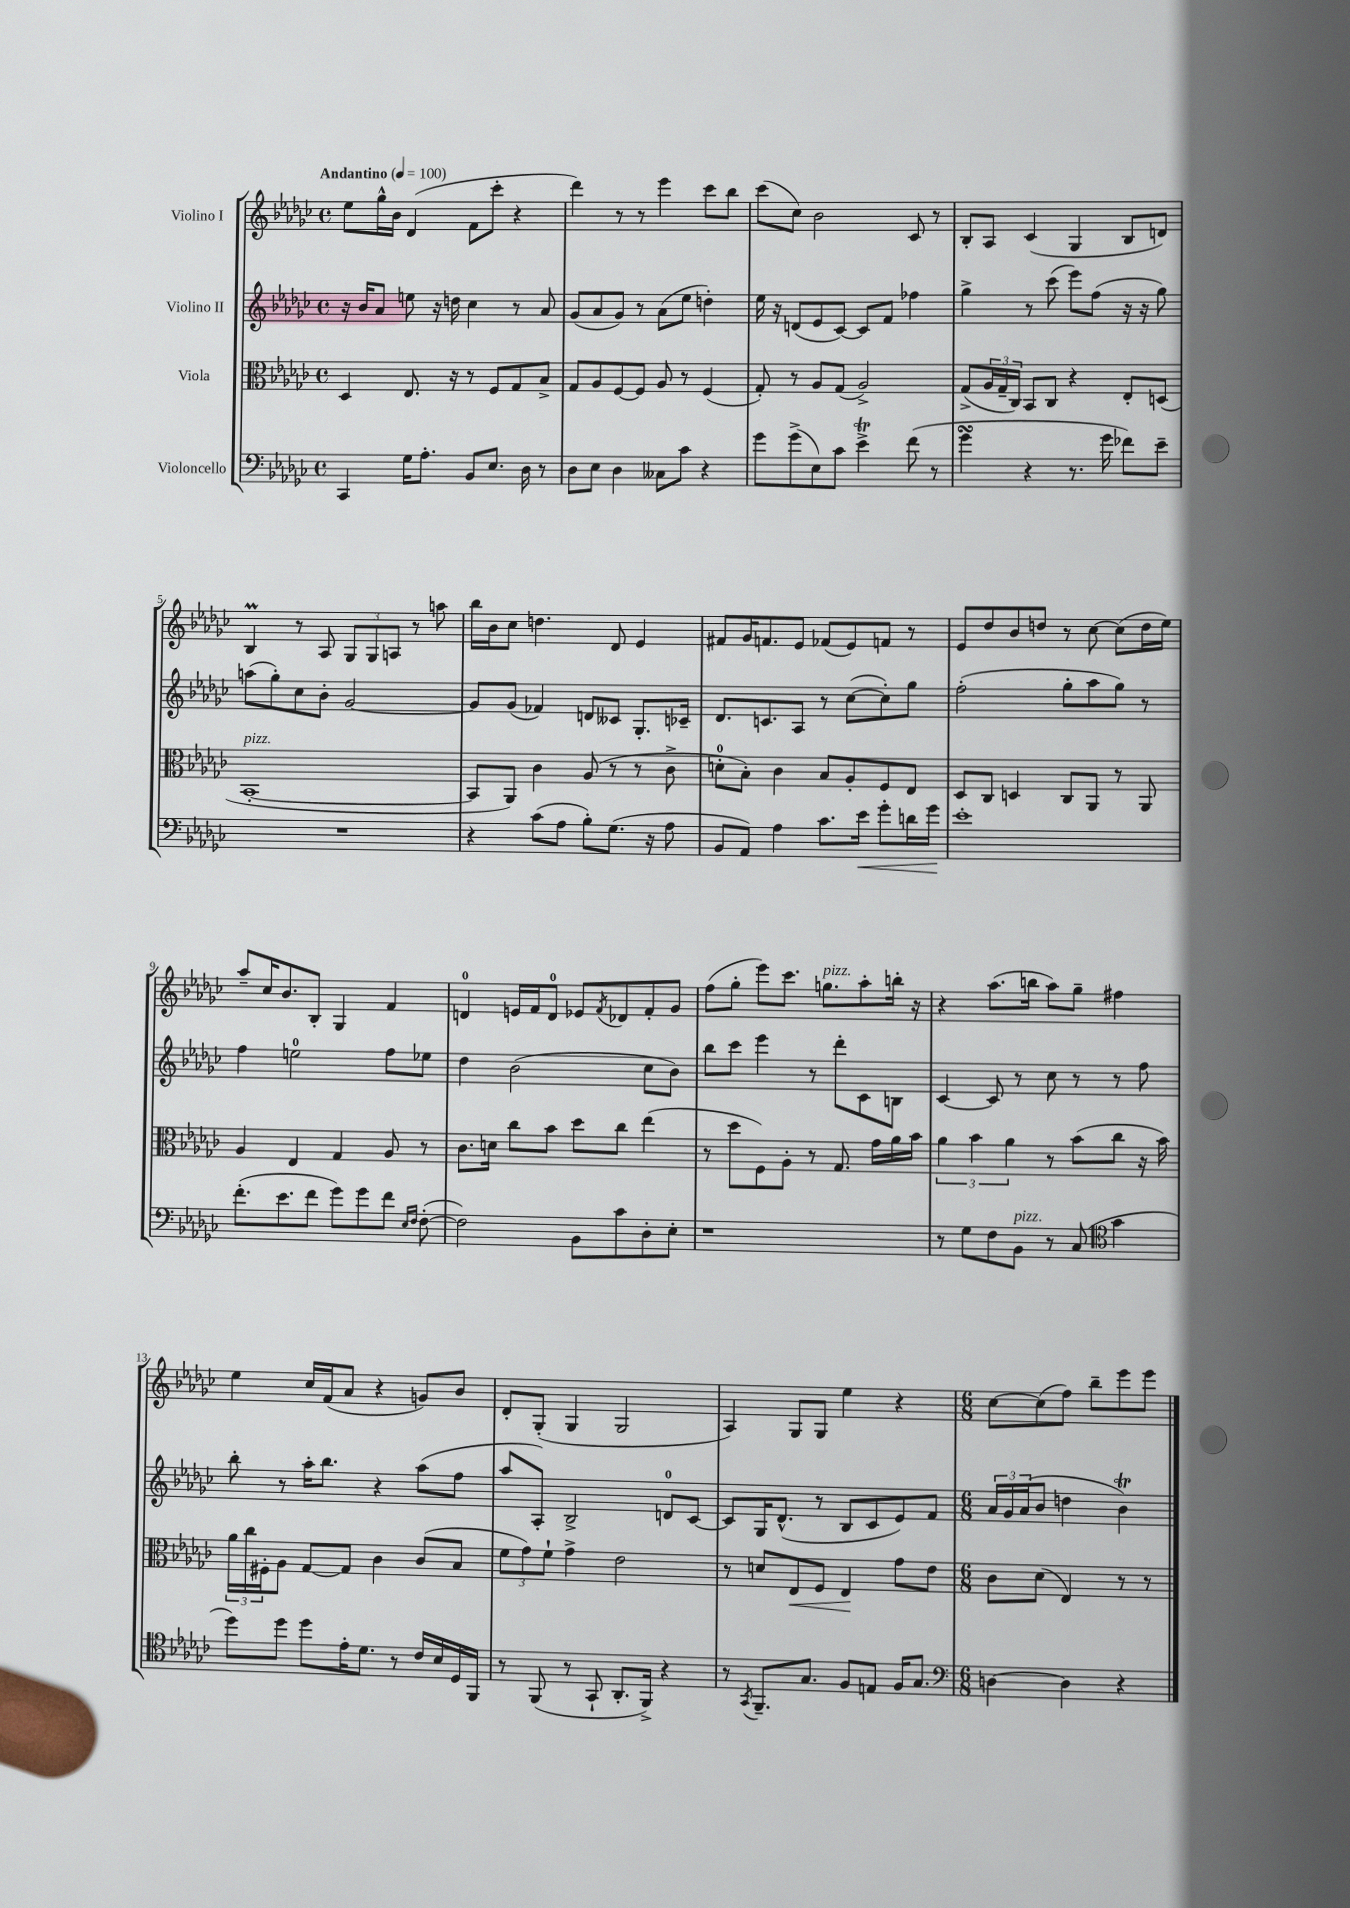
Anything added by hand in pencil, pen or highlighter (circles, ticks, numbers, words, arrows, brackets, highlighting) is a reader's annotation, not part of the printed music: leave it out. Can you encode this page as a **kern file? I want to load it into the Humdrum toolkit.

**kern	**dynam	**kern	**dynam	**kern	**kern
*part4	*part4	*part3	*part3	*part2	*part1
*staff4	*staff4	*staff3	*staff3	*staff2	*staff1
*I"Violoncello	*	*I"Viola	*	*I"Violino II	*I"Violino I
*clefF4	*	*clefC3	*	*clefG2	*clefG2
*k[b-e-a-d-g-c-]	*	*k[b-e-a-d-g-c-]	*	*k[b-e-a-d-g-c-]	*k[b-e-a-d-g-c-]
*M4/4	*	*M4/4	*	*M4/4	*M4/4
*met(c)	*	*met(c)	*	*met(c)	*met(c)
*MM100	*	*MM100	*	*MM100	*MM100
=1	=1	=1	=1	=1	=1
!	!	!	!	!	!LO:TX:a:B:t=Andantino
4CC-/	.	4D-/	.	16r	8ee-\L
.	.	.	.	16b-/KL	.
.	.	.	.	8a-/J	16gg-^^\L
.	.	.	.	.	16b-\JJ
16G-\KL	.	8.E-/	.	8een\	(4d-/
8.A-'\J	.	.	.	.	.
.	.	.	.	16r	.
.	.	16r	.	16ddn\	.
8BB-/L	.	8r	.	4cc-\	8f\L
8.E-/J	.	8F/L	.	.	8ccc-'\J
.	.	8G-/	.	8r	4r
16D-\	.	.	.	.	.
8r	.	8B-^/J	.	8a-/	.
=2	=2	=2	=2	=2	=2
8D-\L	.	8G-/L	.	(8g-/L	4ddd-\)
8E-\J	.	8A-/	.	8a-/	.
4D-\	.	[8F/	.	8g-/J)	8r
.	.	8F/J]	.	8r	8r
8C--X\L	.	8A-/	.	(8a-\L	4eee-\
8c-\J	.	8r	.	8ee-\J	.
4r	.	(4F/	.	4ddn'\)	8ccc-\L
.	.	.	.	.	8bb-\J
=3	=3	=3	=3	=3	=3
8g-\L	.	8G-'/)	.	16ee-\	(8ccc-\L
.	.	.	.	16r	.
(8g-^\	.	8r	.	(8dn/L	8cc-\J)
8E-\)	.	8A-/L	.	8e-/	2b-\
8c-\J	.	(8G-/J	.	[8c-/J)	.
4e-T^\	.	2A-^/)	.	8c-/L]	.
.	.	.	.	8f/J	.
(8f\	.	.	.	4ff-X\	8c-/
8r	.	.	.	.	8r
=4	=4	=4	=4	=4	=4
4g-sSSs\	.	(8G-^/L	.	4gg-^\	8B-'/L
.	.	24A-/L	.	.	8A-/J
.	.	24G-~/	.	.	.
.	.	24C-/JJ)	.	.	.
4r	.	8BB-/L	.	8r	(4c-/
.	.	8C-/J	.	(8ccc-\	.
8.r	.	4r	.	8eee-\L)	4G-/
.	.	.	.	(8ff\J	.
16g-\	.	.	.	.	.
8f-X\L)	.	8E-'/L	.	16r	8B-/L
.	.	.	.	16r	.
8e-~\J	.	(8Dn/J	.	8gg-\)	8dn/J)
!!LO:LB:g=z
=5	=5	=5	=5	=5	=5
!	!	!LO:TX:a:i:t=pizz.	!	!	!
1r	.	[1BB-'	.	(8aan\L	4B-m/
.	.	.	.	8gg-'\)	.
.	.	.	.	8cc-\	8r
.	.	.	.	8b-'\J	8A-/
.	.	.	.	[2g-/	12G-/L
.	.	.	.	.	12G-/
.	.	.	.	.	12An/J
.	.	.	.	.	8r
.	.	.	.	.	8aan\
=6	=6	=6	=6	=6	=6
4r	.	8BB-/L]	.	8g-/L]	16bb-\LL
.	.	.	.	.	16b-\J
.	.	8AA-/J)	.	(8g-/J	8cc-\J
(8c-\L	.	4c-\	.	4f-X/)	4.ddn\
8A-\J	.	.	.	.	.
8B-'\L)	.	(8A-/	.	8dn/L	.
(8.G-\J	.	8r	.	8c--X/J	8d-/
.	.	8r	.	8.G-'/L	4e-/
16r	.	.	.	.	.
8A-\	.	8c-^\	.	.	.
.	.	.	.	16c-X~/Jk	.
=7	=7	=7	=7	=7	=7
8BB-/L	.	8dn'\L	.	8.d-/L	8f#X/L
8AA-/J)	.	8B-'\J)	.	.	16g-/K
.	.	.	.	8.cn/	8.fn/
4A-\	.	4c-\	.	.	.
.	.	.	.	8A-/J	8e-/J
8.c-\L	.	8B-/L	.	8r	(8f-X/L
.	.	8A-'/	.	([8cc-\L	8e-/)
!	!LO:HP:b	!	!	!	!
16e-\Jk	<	.	.	.	.
8g-'\L	.	8F/	.	8cc-'\])	8fn/J
16dn\L	.	8E-/J	.	8gg-\J	8r
16g-\JJ	.	.	.	.	.
.	[	.	.	.	.
=8	=8	=8	=8	=8	=8
1e-'	.	8D-/L	.	(2ff'\	8e-/L
.	.	8C-/J	.	.	8dd-/
.	.	4Dn/	.	.	8b-/
.	.	.	.	.	8ddn/J
.	.	8C-/L	.	8gg-'\L	8r
.	.	8AA-/J	.	8aa-\	[8cc-\
.	.	8r	.	8gg-\J)	(8cc-\L]
.	.	8AA-/	.	8r	16dd\L
.	.	.	.	.	16ee-\JJ)
!!LO:LB:g=z
=9	=9	=9	=9	=9	=9
(8.f'\L	.	4A-/	.	4ff\	8aa-~/L
.	.	.	.	.	16cc-/K
8.e-\	.	.	.	.	8.b-/
.	.	4E-/	.	2een\	.
8f\J	.	.	.	.	8B-'/J
8g-\L)	.	4G-/	.	.	4G-/
8g-\	.	.	.	.	.
8f\J	.	8A-/	.	8ff\L	4f/
16qqE-/LL	.	.	.	.	.
16qqF/JJ	.	.	.	.	.
([8F'\	.	8r	.	8ee-X\J	.
=10	=10	=10	=10	=10	=10
2F\])	.	8.c-\L	.	4dd-\	4dn/
.	.	16dn\Jk	.	.	.
.	.	8cc-\L	.	(2b-\	16en/LL
.	.	.	.	.	16f/J
.	.	8b-\J	.	.	8d/J
8BB-\L	.	8dd-\L	.	.	8e-X/L
.	.	.	.	.	8qf/
8c-\	.	8cc-\J	.	.	8d-X/
8D-'\	.	(4ee-\	.	8cc-\L	8f'/
8E-'\J	.	.	.	8b-\J)	8g-/J
=11	=11	=11	=11	=11	=11
1r	.	8r	.	8bb-\L	(8ff\L
.	.	8dd-\L	.	8ccc-\J	8gg-'\J
.	.	8F\)	.	4eee-\	8eee-\L)
.	.	8A-'\J	.	.	8.ccc-\J
.	.	8r	.	8r	.
!	!	!	!	!	!LO:TX:a:i:t=pizz.
.	.	.	.	.	8.ggn\L
.	.	8.G-/	.	8ddd-'\L	.
.	.	.	.	8c-\	8aa-'\
.	.	16g-\LL	.	.	.
.	.	16a-\	.	8Bn\J	16bbn'\Jk
.	.	16b-\JJ	.	.	16r
=12	=12	=12	=12	=12	=12
8r	.	6a-\	.	[4c-/	4r
8G-\L	.	.	.	.	.
.	.	6b-\	.	.	.
8F\	.	.	.	8c-/]	(8.aa-\L
.	.	6a-\	.	.	.
!LO:TX:a:i:t=pizz.	!	!	!	!	!
8BB-\J	.	.	.	8r	.
.	.	.	.	.	16bbn\Jk
8r	.	8r	.	8cc-\	8aa-\L)
(8C-/	.	(8b-\L	.	8r	8gg-~\J
*clefC4	*	*	*	*	*
4g-\	.	8cc-\J	.	8r	4ff#X\
.	.	16r	.	8ff\	.
.	.	16b-\)	.	.	.
!!LO:LB:g=z
=13	=13	=13	=13	=13	=13
8dd-\L)	.	24a-\LL	.	8bb-'\	4ee-\
.	.	24cc-\	.	.	.
.	.	24F#X'\J	.	.	.
8dd-\J	.	8A-\J	.	8r	.
8dd-\L	.	[8G-/L	.	16aa-'\KL	16cc-/LL
.	.	.	.	8.bb-\J	(16f/J
16e-'\K	.	8G-/J]	.	.	8a-/J
8.d-\J	.	.	.	.	.
.	.	4c-\	.	4r	4r
8r	.	.	.	.	.
16c-/LL	.	(8c-/L	.	(8aa-\L	8gn/L)
16B-/	.	.	.	.	.
16D-/	.	8B-/J	.	8ff\J	8b-/J
16FF/JJ	.	.	.	.	.
=14	=14	=14	=14	=14	=14
8r	.	12f\L	.	8aa-/L	8d-'/L
.	.	12g-\)	.	.	.
(8FF/	.	.	.	8A-'/J)	(8G-'/J
.	.	12f`\J	.	.	.
8r	.	4g-^\	.	2B-^/	4G-/
8GG-`/	.	.	.	.	.
8.AA-'/L	.	2e-\	.	.	2G-/
16FF^/Jk)	.	.	.	.	.
4r	.	.	.	8dn/L	.
.	.	.	.	[8c-/J	.
=15	=15	=15	=15	=15	=15
8r	.	8r	.	8c-/L]	4A-/)
8qGG-/	.	.	.	.	.
8.FF~/L	.	8dn/L	.	16G-/K	.
.	.	.	.	(8.d-^^/J	.
!	!	!	!LO:HP:b	!	!
.	.	8E-/	<	.	8G-/L
8.G-/J	.	.	.	.	.
.	.	8F/J	.	8r	8G-/J
8F/L	.	4E-/	.	8B-/L	4ee-\
8En/J	.	.	.	8c-/	.
16F/KL	.	8g-\L	[	8e-/)	4r
8.G-/J	.	.	.	.	.
.	.	8e-\J	.	8f/J	.
=16	=16	=16	=16	=16	=16
*clefF4	*	*	*	*	*
*M6/8	*	*M6/8	*	*M6/8	*M6/8
[4Dn\	.	8c-\L	.	24a-/LL	[8cc-\L
.	.	.	.	24g-/	.
.	.	.	.	(24a-/J	.
.	.	(8d-\J	.	8b-/J	(8cc-\]
4D\]	.	4E-/)	.	4ddn\	8ff\J)
.	.	.	.	.	8bb-~\L
4r	.	8r	.	4b-t\)	8eee-\
.	.	8r	.	.	8eee-\J
==	==	==	==	==	==
*-	*-	*-	*-	*-	*-
